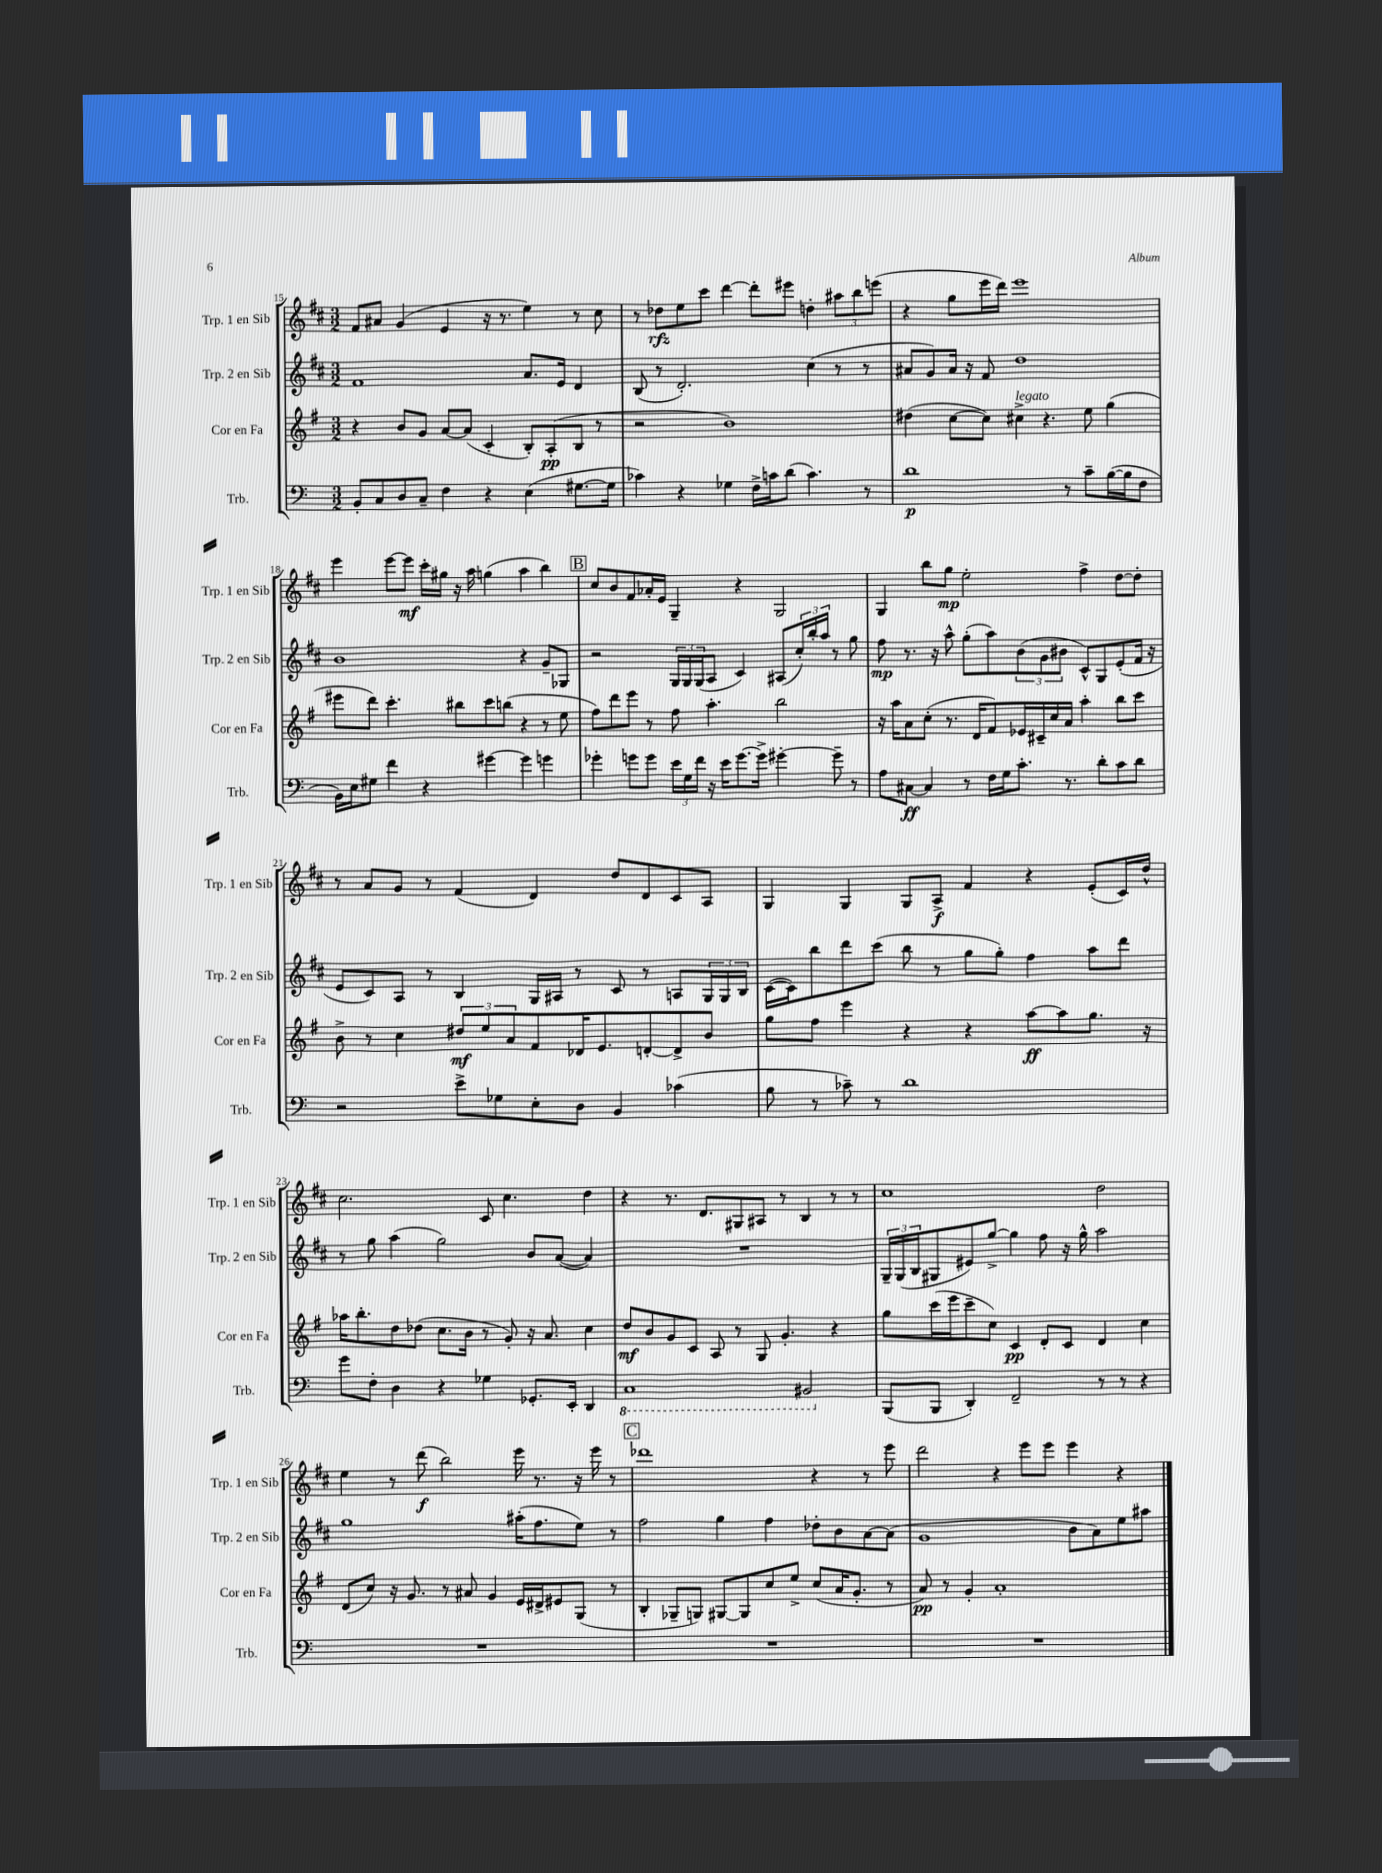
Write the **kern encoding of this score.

**kern	**kern	**kern	**kern
*staff4	*staff3	*staff2	*staff1
*clefF4	*clefG2	*clefG2	*clefG2
*k[]	*k[f#]	*k[f#c#]	*k[f#c#]
*M3/2	*M3/2	*M3/2	*M3/2
8BB'	4r	1f#	8f#
8C	.	.	8a#
8D	8b	.	(4g
8C~	8g	.	.
4F	[8a	.	4e
.	(8a]	.	.
4r	4c'	.	16r
.	.	.	8.r
(4E	8B')	8.a	4ee)
.	(8A'	.	.
.	.	16e	.
[8.G#	8B	4d	8r
.	8r	.	8cc#
16G#]	.	.	.
=	=	=	=
4c-)	2r	(8B	8r
.	.	8r	8dd-
4r	.	2.d')	8ee
.	.	.	8ccc#
4G-	1b)	.	[4ddd
16F^	.	.	8ddd']
16c	.	.	.
(8d	.	.	8eee#
4.c)	.	(4cc#	4dd'
.	.	8r	12aa#
.	.	.	12bb
8r	.	8r	.
.	.	.	(12eee
=	=	=	=
1d	(4dd#	8a#	4r
.	.	8g)	.
.	[8cc	16a#	8gg
.	.	16r	.
.	8cc])	8f#	16eee
.	.	.	16ddd)
.	4cc#^	1dd	1eee
.	4.r	.	.
8r	.	.	.
8c~	8ee	.	.
([16B	(4gg	.	.
16B]	.	.	.
8F	.	.	.
=	=	=	=
16BB)	8eee#	1b	4eee
16E	.	.	.
8G#	8ddd)	.	.
4f	4.ccc'	.	[8eee
.	.	.	8eee]
4r	.	.	16ccc#'
.	.	.	16gg#
.	8bb#	.	16r
.	.	.	16aa
[4g#	8ccc	.	(4gg
.	(8bb	.	.
4g#]	4r	4r	4aa
4g	8r	8g~	4bb)
.	8ee	8G-	.
=	=	=	=
4g-'	8ff#)	2r	8cc#
.	8ddd	.	8b
8g	8eee	.	8f#
8g	8r	.	16a-'
.	.	.	16e
24e	8ff#	24G	4G~
24G	.	24G	.
24f	.	(24G	.
16r	4.aa'	8A	.
16e	.	.	.
[8.g	.	4c#)	4r
16g^]	.	.	.
[4g#'	2bb	(8A#	2G
.	.	24cc#')	.
.	.	24bb'	.
.	.	24aa	.
8g#~]	.	8r	.
8r	.	8gg	.
=	=	=	=
8A	16r	8ff#	4G
.	16aa	.	.
[8C#	8a	8.r	.
4C#]	(8cc'	.	8bb
.	.	16r	.
.	8.r	8aa^^	8gg
8r	.	(8gg'	2ee'
.	16d	.	.
16F	8f#)	8aa)	.
16G	.	.	.
8.c'	16e-	(12b	.
.	16c#~	.	.
.	.	12g	.
.	16cc	.	.
.	.	12b#	.
8.r	16a	.	.
.	4aa'	8c#^^)	4ff#^
8d'	.	8G	.
8c	8bb	(8e'	[8dd
8d	8ccc	16f#	8dd']
.	.	16r	.
=	=	=	=
2r	8b^	8e	8r
.	8r	8c#)	8a
.	4cc	8A	8g
.	.	8r	8r
8e^	12dd#	4B	(4f#
.	12ee	.	.
8G-	.	.	.
.	12a	.	.
8E'	8f#	16G	4d)
.	.	16A#	.
8D	16d-	8r	.
.	8.e	.	.
4BB	.	8c#	8dd
.	[8d'	8r	8d
(4c-	8d^]	8A	8c#
.	8b	24G	8A
.	.	24G	.
.	.	24B	.
=	=	=	=
8B	8gg	([16c#	4G
.	.	16c#])	.
8r	8ff#	8bb	.
8c-~)	4eee	8ddd	4G
8r	.	(8ccc#	.
1d	4r	8bb	8G
.	.	8r	8A^
.	4r	8gg	4f#
.	.	8gg')	.
.	[8aa	4ff#	4r
.	8aa]	.	.
.	8.gg	8aa	(8e'
.	.	8ddd	16c#)
.	16r	.	16dd^^
=	=	=	=
8g	16aa-	8r	2.cc#
.	8.bb'	.	.
8F'	.	8gg	.
4D	8dd	(4aa	.
.	(8dd-	.	.
4r	8.cc	2gg)	.
.	16b	.	.
4G-	8r	.	8c#
.	8g')	.	4.cc#
8.GG-'	16r	8b	.
.	8.a	.	.
.	.	([8a	.
16EE'	.	.	.
4DD	4cc	4a])	4dd
=	=	=	=
1CC	8dd	1.r	4r
.	8b	.	.
.	8g	.	8.r
.	8c	.	.
.	.	.	8.d
.	8A	.	.
.	8r	.	8G#
.	8G	.	8A#
.	4.g'	.	8r
2BBB#	.	.	4B
.	4r	.	8r
.	.	.	8r
=	=	=	=
(8BBB	8gg	24G~	1cc#
.	.	(24G	.
.	.	24B	.
8BBB	(16ccc	8G#	.
.	16eee	.	.
4DD')	8ccc~	8e#)	.
.	8cc)	[8gg^	.
2FF~	4c	4gg]	.
.	8d'	8ff#	.
.	8c	16r	.
.	.	16gg^^	.
8r	4d	2aa	2dd
8r	.	.	.
4r	4cc	.	.
=	=	=	=
1.r	(8d	1gg	4ee
.	8cc)	.	.
.	16r	.	8r
.	8.g	.	.
.	.	.	(8ddd
.	8r	.	2bb)
.	8a#	.	.
.	4g	.	.
.	16e	(16aa#'	16eee
.	16d#^	8.ff#	8.r
.	8e#	.	.
.	(8G	8ee)	16r
.	.	.	16eee
.	8r	8r	8r
=	=	=	=
1.r	4B'	2ff#	1ddd-
.	8G-~	.	.
.	8G)	.	.
.	[8G#	4gg	.
.	8G#]	.	.
.	8cc	4ff#	.
.	8ee^	.	.
.	(8cc	8dd-'	4r
.	16a	8b	.
.	8.g'	.	.
.	.	[8a	8r
.	8r	(8a]	8eee
=	=	=	=
1.r	8a)	1g	2ddd
.	8r	.	.
.	4g'	.	.
.	1a'	.	4r
.	.	.	8eee
.	.	.	8eee
.	.	8b	4eee
.	.	8a)	.
.	.	8ee	4r
.	.	8aa#	.
==	==	==	==
*-	*-	*-	*-
